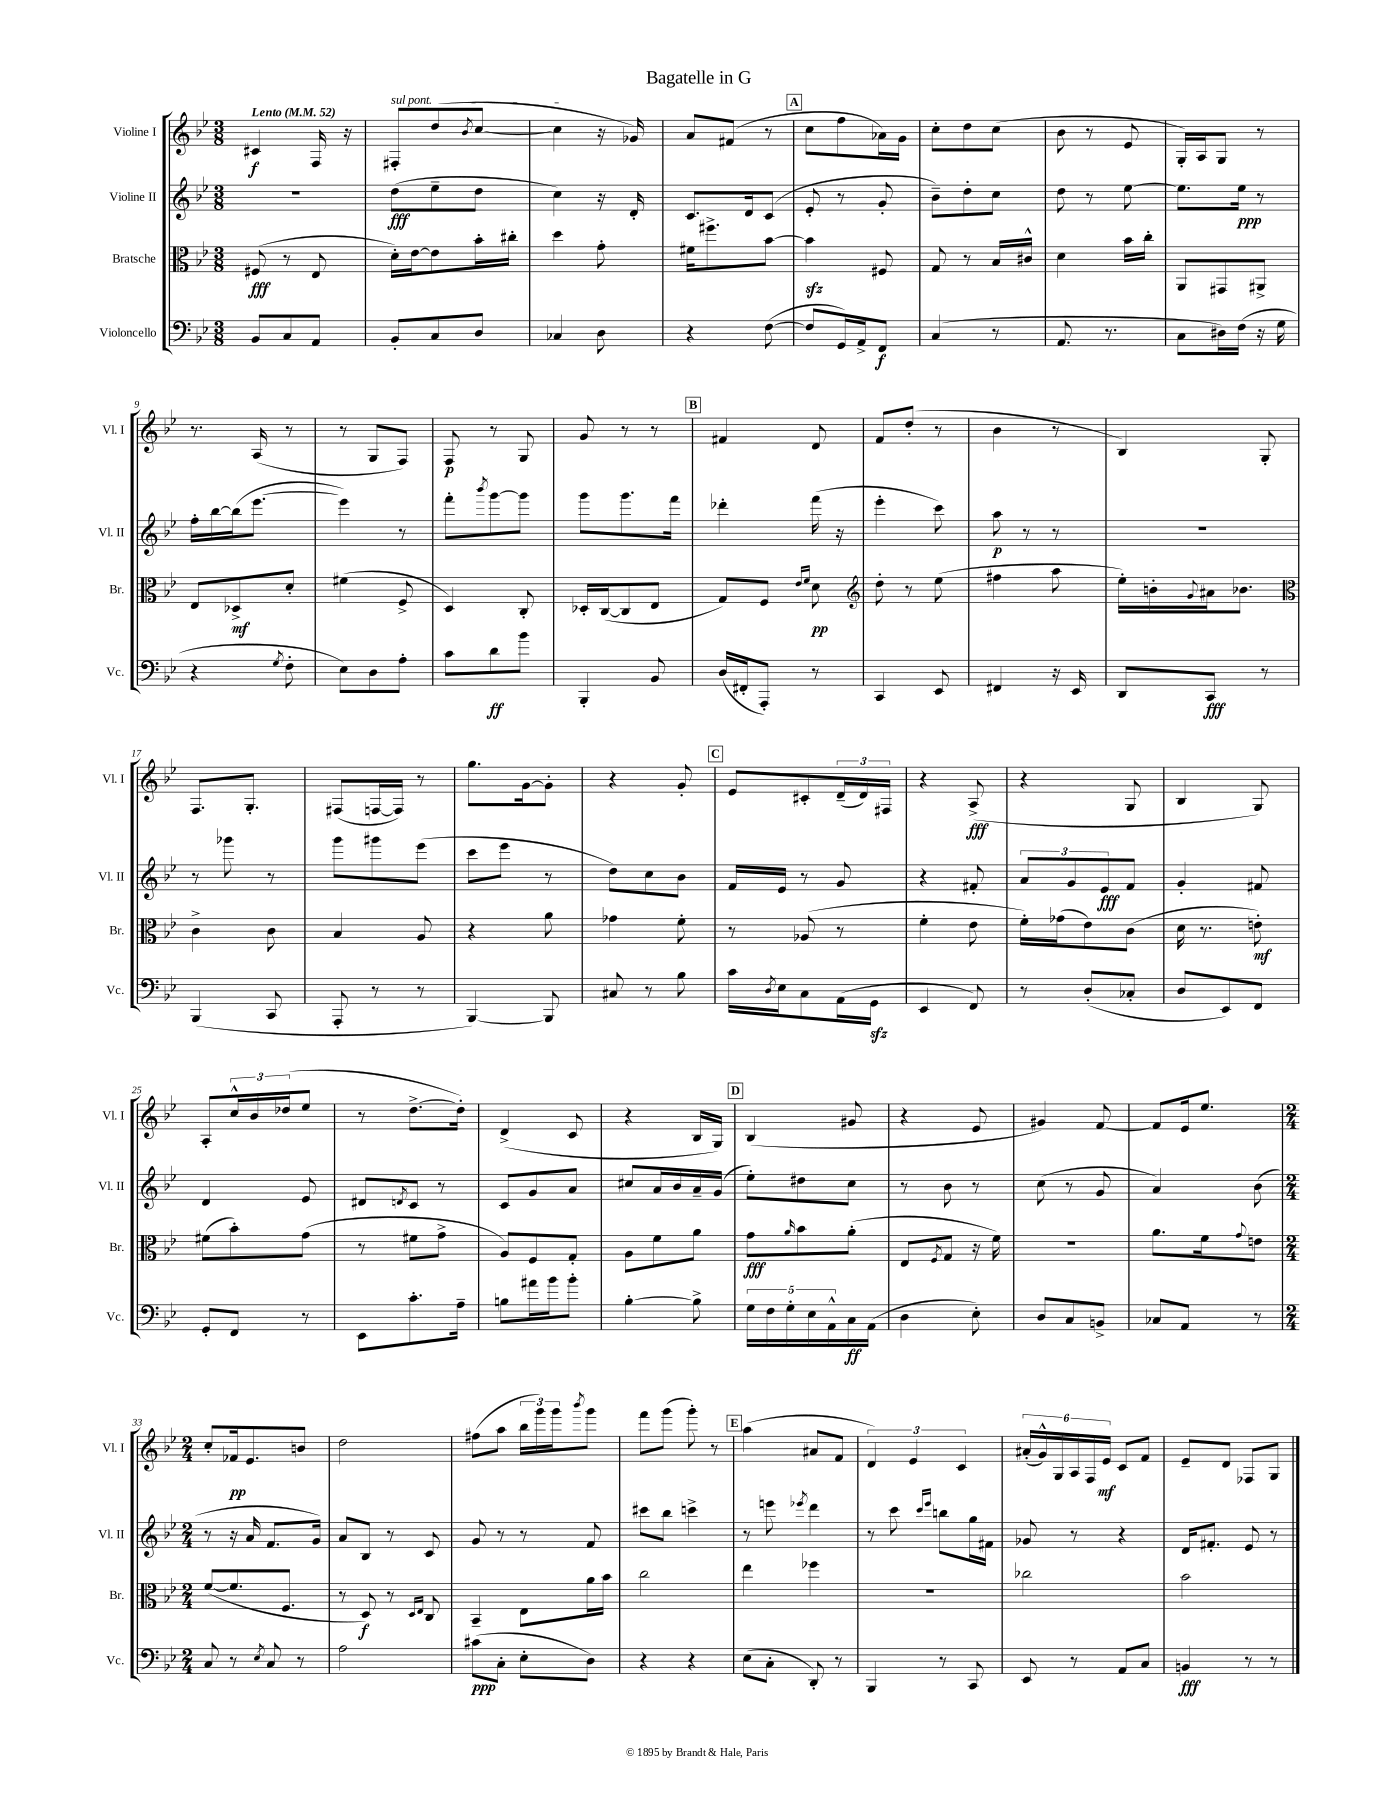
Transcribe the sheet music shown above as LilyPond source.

\header { title = "Bagatelle in G" }
<<
\new StaffGroup <<
\new Staff = "s0" \with { instrumentName = "Violine I" shortInstrumentName = "Vl. I" } {
    \clef treble \key bes \major \numericTimeSignature \time 3/8 \tempo "Lento" 4 = 52
    cis'4\f f16 r16 |
    \once \override TextSpanner.bound-details.left.text = \markup { \italic "sul pont." } fis8-.\startTextSpan d''8( \acciaccatura { bes'8 } c''8~ |
    c''4\stopTextSpan r16 ges'16) |
    a'8 fis'8( r8 |
    \mark \markup { \box "A" } c''8 f''8 aes'16) g'16 |
    c''8-. d''8 c''8( |
    bes'8 r8 ees'8 |
    g16-.) a16 g8 r8 |
    r8. a16( r8 |
    r8 g8 f8) |
    f8\p r8 g8 |
    g'8 r8 r8 |
    \mark \markup { \box "B" } fis'4 d'8 |
    f'8 d''8-.( r8 |
    bes'4 r8 |
    bes4) g8-. |
    f8. g8.-. |
    fis8( f16~ f16) r8 |
    g''8. g'16~ g'8-. |
    r4 g'8-. |
    \mark \markup { \box "C" } ees'8 cis'8-. \tuplet 3/2 { d'16--( d'16) fis16 } |
    r4 a8->\fff( |
    r4 g8 |
    bes4 g8) |
    a8-. \tuplet 3/2 { c''16-^ bes'16 des''16( } ees''8 |
    r8 d''8.~-> d''16-.) |
    d'4->( c'8 |
    r4 bes16 g16) |
    \mark \markup { \box "D" } bes4( gis'8 |
    r4 ees'8 |
    gis'4) f'8~ |
    f'8 ees'16 ees''8. |
    \numericTimeSignature \time 2/4 c''8-. fes'16\pp ees'8. b'8 |
    d''2 |
    fis''8( a''8 \tuplet 3/2 { bes''16 g'''16) g'''16 } \acciaccatura { bes'''8 } g'''8 |
    f'''8 g'''8( g'''8-.) r8 |
    \mark \markup { \box "E" } a''4( ais'8 f'8 |
    \tuplet 3/2 { d'4) ees'4 c'4 } |
    \tuplet 6/4 { ais'16-.( g'16-^) g16 a16 f16 ees'16\mf } c'8 f'8 |
    ees'8-- d'8 fes8 g8 \bar "|." |
}
\new Staff = "s1" \with { instrumentName = "Violine II" shortInstrumentName = "Vl. II" } {
    \clef treble \key bes \major \numericTimeSignature \time 3/8
    R4. |
    d''8\fff( ees''8-- d''8 |
    c''4) r16 d'16-. |
    c'8. d'16 c'8( |
    \mark \markup { \box "A" } ees'8-. r8 g'8-. |
    bes'8--) d''8-. c''8 |
    d''8 r8 ees''8~ |
    ees''8. ees''16\ppp r8 |
    f''16-. bes''16~ bes''16( ees'''8.~ |
    ees'''4) r8 |
    f'''8-. \acciaccatura { bes'''8 } g'''8~ g'''8 |
    g'''8 g'''8. f'''16 |
    \mark \markup { \box "B" } des'''4-. f'''16( r16 |
    ees'''4-. c'''8) |
    a''8\p r8 r8 |
    R4. |
    r8 ges'''8 r8 |
    g'''8 gis'''8 ees'''8( |
    c'''8 ees'''8 r8 |
    d''8) c''8 bes'8 |
    \mark \markup { \box "C" } f'16 ees'16 r8 g'8 |
    r4 fis'8-. |
    \tuplet 3/2 { a'8 g'8 ees'8\fff } f'8 |
    g'4-. fis'8 |
    d'4 ees'8 |
    dis'8 \acciaccatura { d'8 } c'8 r8 |
    c'8 g'8 a'8 |
    cis''8 a'16 bes'16 a'16-- g'16( |
    \mark \markup { \box "D" } ees''8-.) dis''8 c''8 |
    r8 bes'8 r8 |
    c''8( r8 g'8 |
    a'4) bes'8( |
    \numericTimeSignature \time 2/4 r8 r16 a'16 f'8. g'16) |
    a'8 bes8 r8 c'8 |
    g'8 r8 r8 f'8 |
    cis'''8 bes''8 c'''4-> |
    \mark \markup { \box "E" } r8 e'''8 \acciaccatura { ees'''8 } d'''4 |
    r8 c'''8 \grace { c'''16 ees'''16 } b''8 g''16 fis'16 |
    ges'8 r8 r4 |
    d'16 fis'8.-. ees'8 r8 \bar "|." |
}
\new Staff = "s2" \with { instrumentName = "Bratsche" shortInstrumentName = "Br." } {
    \clef alto \key bes \major \numericTimeSignature \time 3/8
    fis8\fff( r8 ees8 |
    d'16-.) ees'16~ ees'8 bes'16-. cis''16-. |
    d''4 g'8-. |
    fis'16 fis''8.-> bes'8~ |
    \mark \markup { \box "A" } bes'4\sfz fis8 |
    g8 r8 bes16 cis'16-^ |
    d'4 bes'16 c''16-. |
    a,8 gis,8 ais,8-> |
    ees8 des8->\mf d'8-. |
    fis'4( f8-> |
    d4) c8-. |
    des16-. c16~( c8 ees8 |
    \mark \markup { \box "B" } g8) f8 \grace { ees'16 f'16 } d'8\pp |
    \clef treble d''8-. r8 ees''8( |
    fis''4 a''8 |
    ees''16-.) b'16-. \appoggiatura { g'8 } ais'16 bes'8. |
    \clef alto c'4-> c'8 |
    bes4 a8 |
    r4 a'8 |
    ges'4 f'8-. |
    \mark \markup { \box "C" } r8 aes8( r8 |
    f'4-. ees'8 |
    f'16-.) ges'16( ees'8) c'8( |
    d'16 r8. e'8-.\mf) |
    fis'8( bes'8-.) g'8( |
    r8 fis'8 g'8-> |
    a8) f8 g8-. |
    a8 f'8 a'8 |
    \mark \markup { \box "D" } g'8\fff \grace { a'16 } bes'8 a'8-.( |
    ees8 \acciaccatura { f8 } g8 r16 f'16) |
    R4. |
    a'8. f'16 \appoggiatura { g'8 } e'8 |
    \numericTimeSignature \time 2/4 f'8~( f'8. f8. |
    r8 d8\f) r8 \grace { d16 ees16 } c8 |
    bes,4-- ees8 a'16 bes'16 |
    c''2 |
    \mark \markup { \box "E" } ees''4 fes''4 |
    r2 |
    ces''2 |
    bes'2 \bar "|." |
}
\new Staff = "s3" \with { instrumentName = "Violoncello" shortInstrumentName = "Vc." } {
    \clef bass \key bes \major \numericTimeSignature \time 3/8
    bes,8 c8 a,8 |
    bes,8-. c8 d8 |
    ces4 d8 |
    r4 f8~( |
    \mark \markup { \box "A" } f8 g,16) a,16-> f,8\f |
    c4( r8 |
    a,8. r8. |
    c8 dis16) f16( r16 g16 |
    r4 \acciaccatura { g8 } f8-. |
    ees8) d8 a8-. |
    c'8 d'8\ff bes'8 |
    bes,,4-. bes,8 |
    \mark \markup { \box "B" } d16( fis,16-. a,,8-.) r8 |
    c,4 ees,8 |
    fis,4 r16 ees,16 |
    d,8 c,8\fff r8 |
    bes,,4( c,8 |
    a,,8-. r8 r8 |
    bes,,4~) bes,,8 |
    cis8 r8 bes8 |
    \mark \markup { \box "C" } c'16 \acciaccatura { d8 } ees16 c8 a,16( g,16\sfz |
    ees,4 f,8) |
    r8 d8-.( ces8-. |
    d8 ees,8) f,8 |
    g,8-. f,8 r8 |
    ees,8 c'8.-. a16-- |
    b8 ais'16 bes'16 bes'8-. |
    bes4~-. bes8-> |
    \mark \markup { \box "D" } \tuplet 5/4 { g16 f16 g16-. ees16 a,16-^ } c16\ff a,16( |
    d4 ees8-.) |
    d8 c8 b,8-> |
    ces8 a,8 r8 |
    \numericTimeSignature \time 2/4 c8 r8 \acciaccatura { ees8 } c8 r8 |
    a2 |
    cis'8\ppp( c8-. ees8-. d8) |
    r4 r4 |
    \mark \markup { \box "E" } ees8( c8-. d,8-.) r8 |
    bes,,4 r8 c,8 |
    ees,8 r8 a,8 c8 |
    b,4\fff r8 r8 \bar "|." |
}
>>
>>
